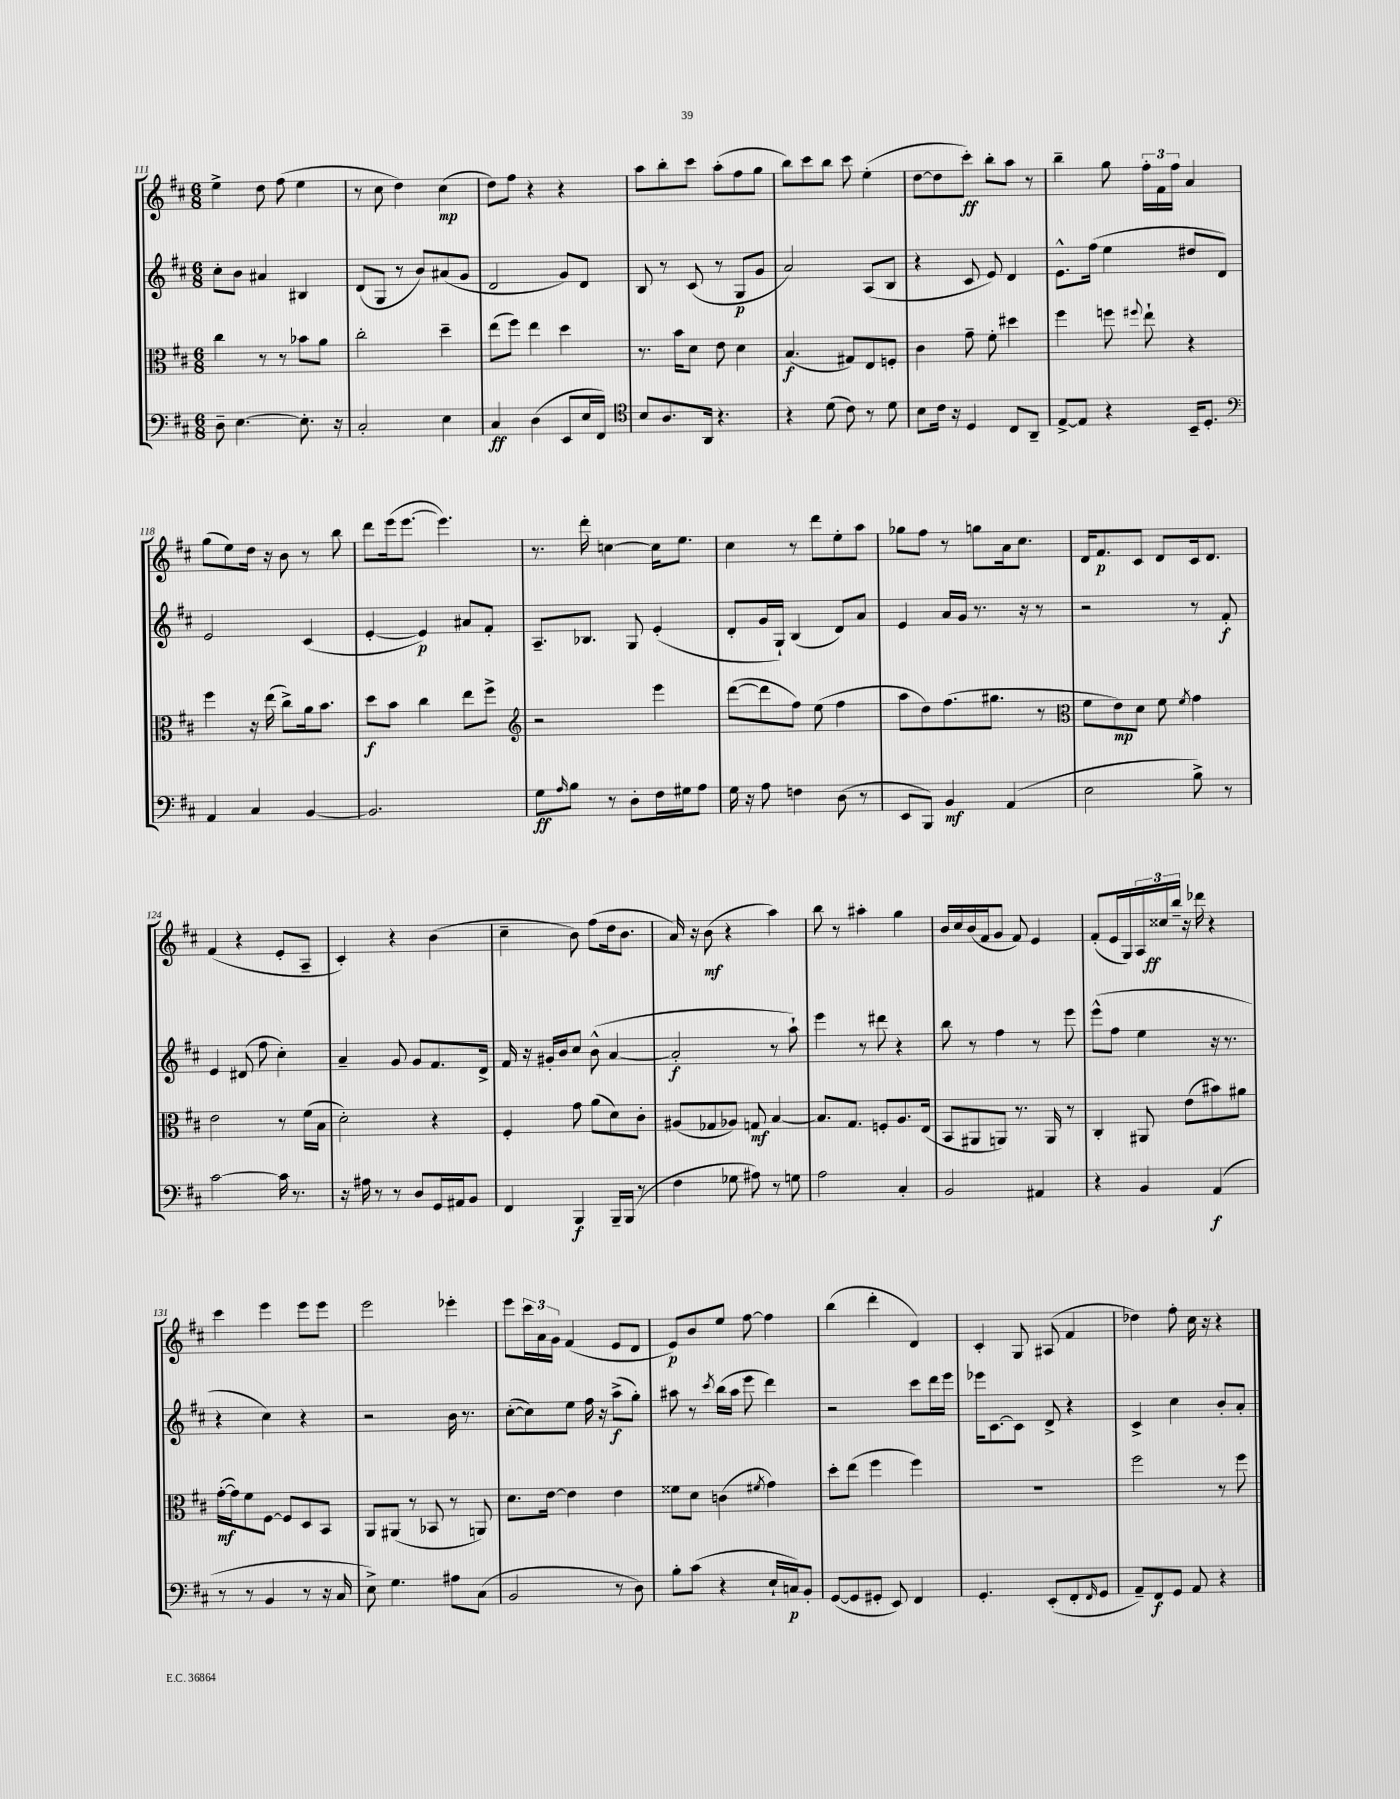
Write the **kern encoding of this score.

**kern	**kern	**kern	**kern
*staff4	*staff3	*staff2	*staff1
*clefF4	*clefC3	*clefG2	*clefG2
*k[f#c#]	*k[f#c#]	*k[f#c#]	*k[f#c#]
*M6/8	*M6/8	*M6/8	*M6/8
8D~	4cc#	8cc#'	4ee^
[4.E	.	8b	.
.	8r	4a#	8dd
.	8r	.	(8ff#
8.E']	8b-	4B#	4ee
.	8a	.	.
16r	.	.	.
=	=	=	=
2C#'	2cc#'	(8d	8r
.	.	8G	8cc#
.	.	8r	4dd)
.	.	8b)	.
4E	4dd~	(8a#	(4cc#
.	.	8g	.
=	=	=	=
4C#	(8ee	2d	8dd)
.	8ff#)	.	8ff#
(4D	4ee	.	4r
8EE	4dd	8g)	4r
16E	.	8d	.
16FF#)	.	.	.
=	=	=	=
*clefC4	*	*	*
8B	8.r	8B	8aa
8.A	.	8r	8bb'
.	16b	.	.
.	8d	(8c#	8ccc#
16AA	.	.	.
4.r	8e	8r	(8aa'
.	4d	8G	8ff#
.	.	8g	8gg
=	=	=	=
4r	(4.B	2a)	8bb)
.	.	.	8ccc#
(8d	.	.	8bb
8c#)	8G#)	.	8ccc#
8r	8E	(8A	(4ee'
8d	8F'	8B	.
=	=	=	=
8B	4c#	4r	[8dd
16c#	.	.	8dd]
16r	.	.	.
4D	8g~	8c#	8ccc#')
.	8f#'	8e)	8bb'
8C#	4dd#	4d	8aa
8AA~	.	.	8r
=	=	=	=
[8E^	4ff#	8.e^^	4bb~
8E]	.	.	.
.	.	(16ff#	.
4r	8ff	4ee	8gg
.	8qqff#	.	.
.	8ee`	.	24ff#'
.	.	.	24f#
.	.	.	24ff#
16BB~	4r	8dd#	4a
8.D'	.	.	.
.	.	8d)	.
=	=	=	=
*clefF4	*	*	*
4AA	4ff#	2e	(8gg
.	.	.	8ee)
4C#	16r	.	16dd
.	(16ee	.	16r
.	8cc#^)	.	8b
[4BB	16a	(4c#	8r
.	8.b	.	.
.	.	.	8bb
=	=	=	=
2.BB]	8dd	[4e'	8ddd
.	8b	.	(16eee
.	.	.	[8.eee
.	4cc#	4e])	.
.	.	.	4.eee])
.	8ee	8a#	.
.	8ff#^	8f#'	.
=	=	=	=
*	*clefG2	*	*
8G	2r	8.A~	8.r
16qqA	.	.	.
8B	.	.	.
.	.	8.B-	16ddd'
8r	.	.	[4cc
8D'	.	8G	.
16F#	4eee	(4e'	16cc]
16G#	.	.	8.ee
8A	.	.	.
=	=	=	=
16G	([8ddd	8d'	4cc#
16r	.	.	.
8A	8ddd]	16g	.
.	.	16G`)	.
4F	8ff#)	(4B	8r
.	(8ee	.	8ddd
(8D	4ff#	8d)	8ee'
8r	.	8a	8aa
=	=	=	=
8EE	8aa	4e	8gg-
8BBB)	8dd)	.	8ff#
4BB	(8.ff#	16a	8r
.	.	16g	.
.	.	8.r	8gg
.	8.gg#	.	.
(4AA	.	.	16a
.	.	16r	8.cc#
.	8r	8r	.
=	=	=	=
*	*clefC3	*	*
2E	8f#	2r	16d
.	.	.	8.f#
.	8e)	.	.
.	8d	.	8c#
.	8f#	.	8d
.	8qf#	.	.
8B^)	4g	8r	16c#
.	.	.	8.d
8r	.	8f#'	.
=	=	=	=
[2c#	2e	4e	(4f#
.	.	(8d#	4r
.	.	8ff#	.
16c#]	8r	4cc#')	8e'
8.r	.	.	.
.	(16f#	.	8A~
.	16B	.	.
=	=	=	=
16r	2d')	4a~	4c#')
16A#	.	.	.
8r	.	.	.
8r	.	8g	4r
8D	.	8g	.
16GG	4r	8.f#	(4b
16AA#	.	.	.
8BB	.	.	.
.	.	16d^	.
=	=	=	=
4FF#	4F#'	16f#	4cc#~
.	.	16r	.
.	.	16g#'	.
.	.	16b	.
4BBB	8g	8cc#	8b)
.	(8a	(8b^^	(8ff#
16BBB~	8d)	[4a	16dd
(16BBB	.	.	8.b
8r	8c#'	.	.
=	=	=	=
4F#	(8A#	2a']	16a)
.	.	.	16r
.	8G-	.	(8b
8G-	8A-)	.	4r
8A#)	8G	.	.
8r	[4B	8r	4aa)
8G	.	8aa`)	.
=	=	=	=
2A	8.B]	4eee	8bb
.	.	.	8r
.	8.G	.	.
.	.	8r	4aa#'
.	8F'	8ddd#	.
4C#'	8.A	4r	4gg
.	(16E	.	.
=	=	=	=
2BB	8BB	8bb	16b
.	.	.	16cc#
.	8AA#	8r	(16b
.	.	.	16f#
.	8AA)	4ff#	8g
.	8.r	.	8f#)
4AA#	.	8r	4e
.	16AA	.	.
.	8r	8eee	.
=	=	=	=
4r	4C#'	(8eee^^	(8f#'
.	.	8ff#	16e
.	.	.	16G)
4BB	8AA#	4ee	24A
.	.	.	24cc##
.	.	.	24bb~
.	(8e	.	16r
.	.	.	16ddd-
(4AA	8b#)	16r	4r
.	.	8.r	.
.	8a#	.	.
=	=	=	=
8r	([16g'	4r	4ccc#
.	16g])	.	.
8r	8f#	.	.
4BB	[8F#	4cc#)	4eee
.	8F#]	.	.
8r	8D	4r	8eee
16r	8BB	.	8eee
16C#	.	.	.
=	=	=	=
8E^)	8AA	2r	2eee
4.G	(8AA#	.	.
.	8r	.	.
.	8BB-	.	.
8A#	8r	16b	4eee-'
.	.	8.r	.
(8C#	8AA)	.	.
=	=	=	=
2BB	8.d	([8cc#'	8eee
.	.	8cc#])	24ccc#
.	.	.	24a
.	[16e	.	.
.	.	.	24g
.	4e]	8ee	(4f#
.	.	16ff#	.
.	.	16r	.
8r	4e	(8aa^	8e
8D)	.	8gg')	8d
=	=	=	=
8B'	8f##	8aa#	8e)
(8c#	8d	8r	8b
.	.	8qccc#	.
4r	(4c	(16bb	8ee
.	.	16aa#	.
.	.	8eee	[8ff#
.	8qf#	.	.
16E`	4g)	4ddd)	4ff#]
16C)	.	.	.
8BB'	.	.	.
=	=	=	=
([8GG	8dd'	2r	(4bb
8GG]	(8ee	.	.
8GG#'	4ff#	.	4ddd'
8EE)	.	.	.
4FF#	4ff#)	8ccc#	4d)
.	.	16ddd	.
.	.	16eee	.
=	=	=	=
4.GG'	2.r	16eee-	4c#'
.	.	[8.c#	.
.	.	8c#]	8G
(8EE'	.	8d^	(8A#
8FF#'	.	4r	4f#
16qqFF#	.	.	.
8GG	.	.	.
=	=	=	=
8AA~)	2ff#	4c#^	4dd-)
8FF#	.	.	.
8GG	.	4cc#	8ff#'
8AA	.	.	16cc#
.	.	.	16r
4r	8r	8b'	4r
.	8ff#	8a'	.
==	==	==	==
*-	*-	*-	*-
